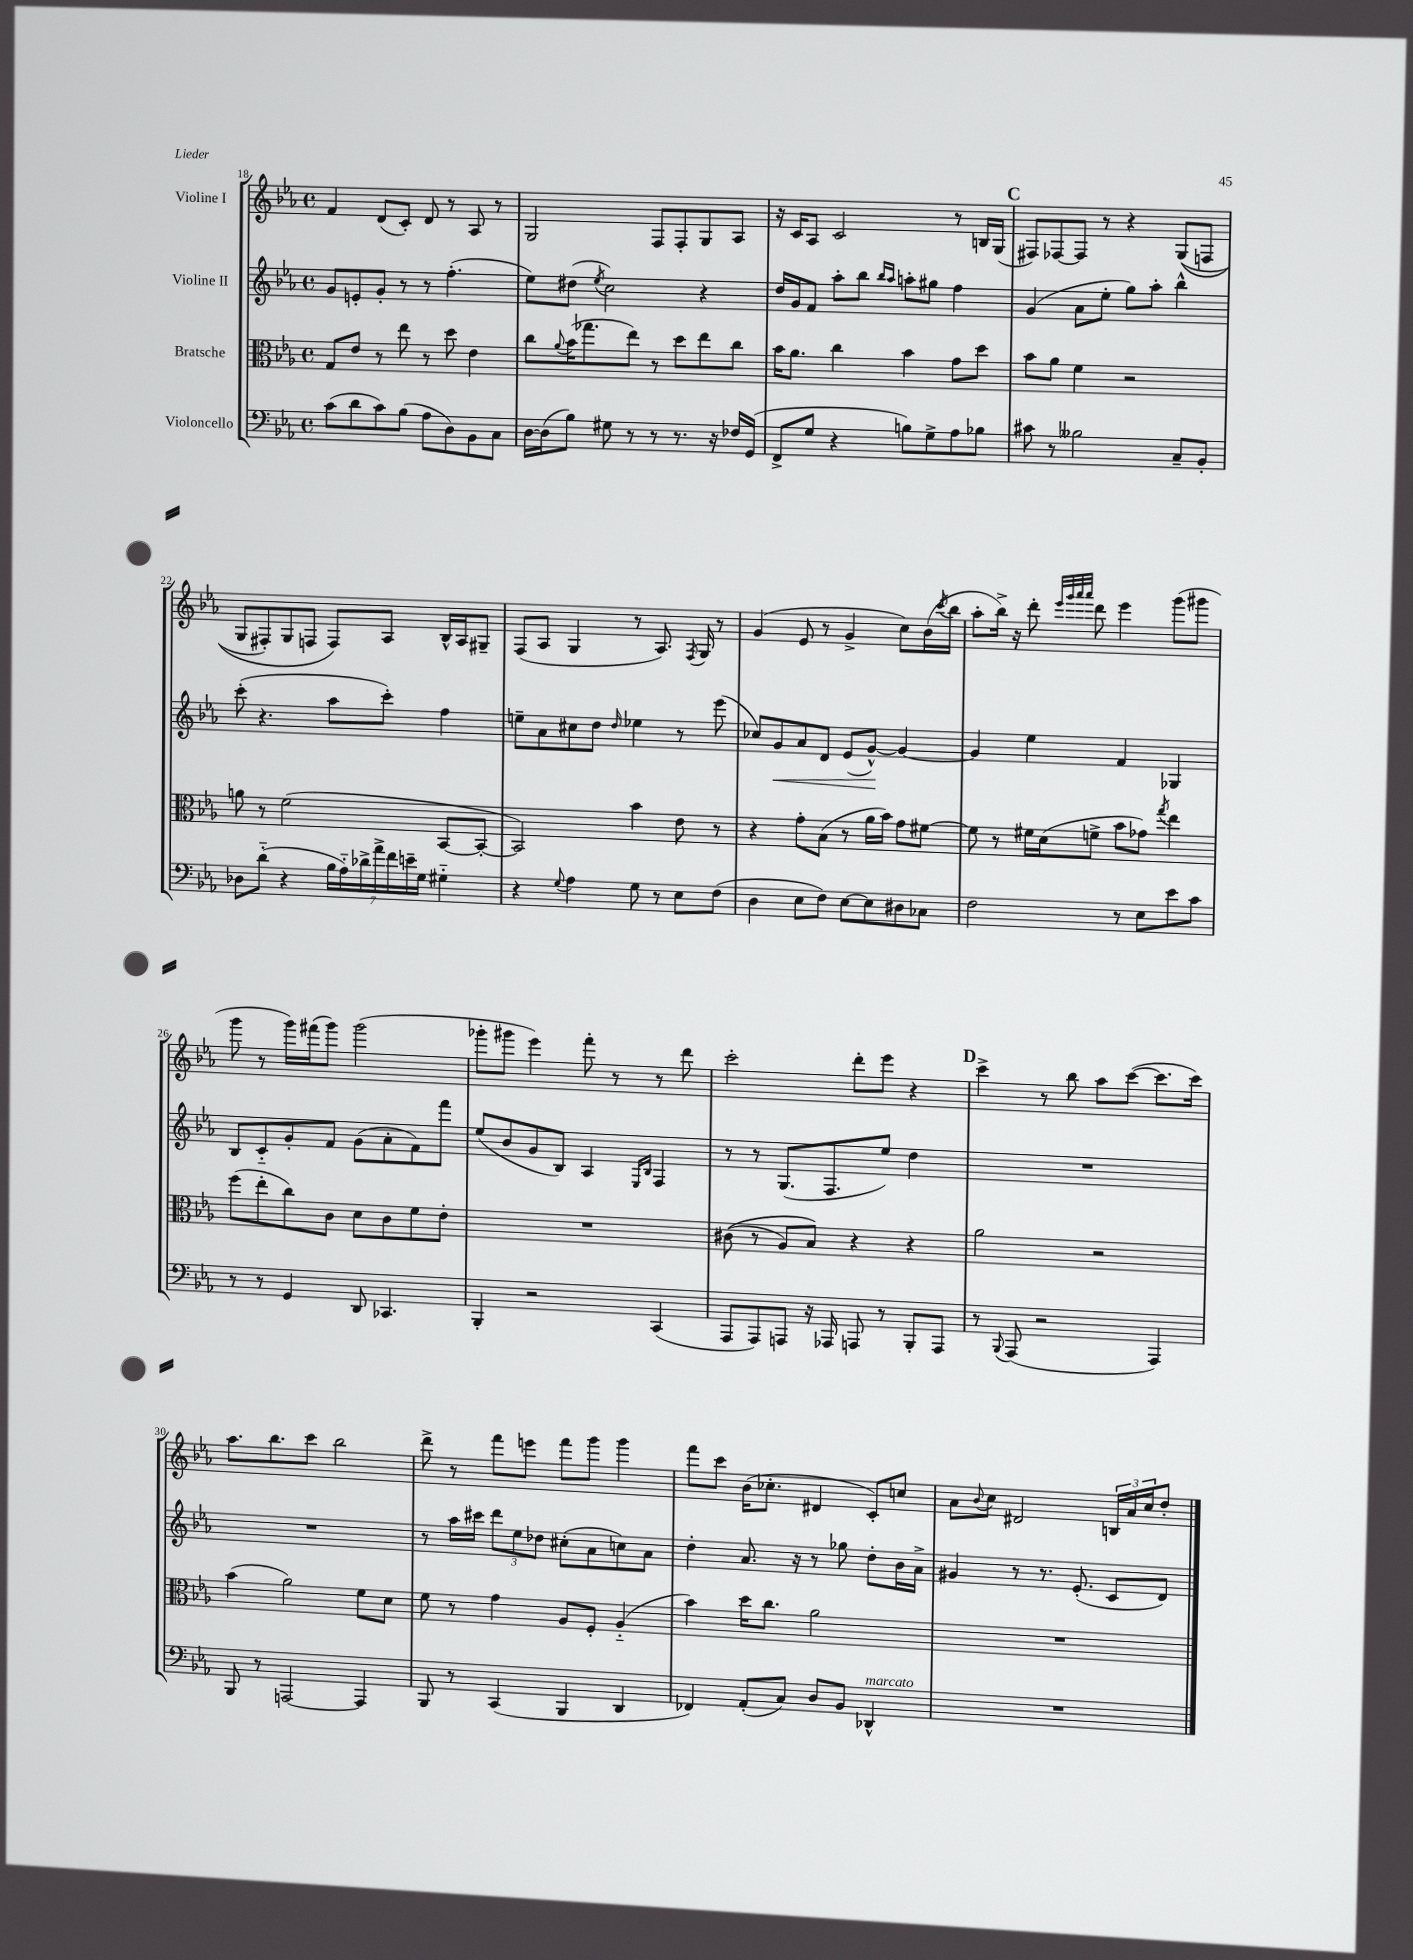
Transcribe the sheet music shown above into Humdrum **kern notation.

**kern	**kern	**kern	**kern
*staff4	*staff3	*staff2	*staff1
*clefF4	*clefC3	*clefG2	*clefG2
*k[b-e-a-]	*k[b-e-a-]	*k[b-e-a-]	*k[b-e-a-]
*M4/4	*M4/4	*M4/4	*M4/4
*met(c)	*met(c)	*met(c)	*met(c)
(8c\L	8G/L	8g/L	4f/
8d\	8e-/J	8e'/	.
8c\)	8r	8g'/J	(8d/L
(8B-\J	8ee-\	8r	8c'/J)
8A-\L	8r	8r	8d/
8D\)	8dd\	(4.ff'\	8r
8BB-\	4e-\	.	8A-/
8C\J	.	.	8r
=	=	=	=
[16D\LL	8cc\L	8ee-\L)	2G/
(16D\]J	.	.	.
.	8qqa-/	.	.
8B-\J)	(16b-\K	(8dd#\J	.
.	8.gg-\	.	.
.	.	8qee-/	.
8G#\	.	2cc\)	.
8r	8ee-\J)	.	.
8r	8r	.	8F/L
8.r	8dd\L	.	8F'/
.	8ee-\	4r	8G/
16r	.	.	.
16F-/LL	8cc\J	.	8A-/J
(16GG/JJ	.	.	.
=	=	=	=
8FF^/L	16b-\LK	16dd/LL	16r
.	8.a-\J	16g/J	16c/LK
8G/J	.	8f/J	8A-/J
4r	4cc\	8aa-'\L	2c/
.	.	8bb-\J	.
.	.	16qqbb-/LL	.
.	.	16qqaa-/JJ	.
8B\L)	4b-\	8aa'\L	.
8G^\	.	8gg#\J	.
8A-\	8g\L	4ff\	8r
8B-\J	8dd\J	.	16B/LL
.	.	.	(16G/JJ
=	=	=	=
8c#\	8b-\L	(4g/	8F#/L)
8r	8a-\J	.	[8F-/
2B--\	4f\	8a-\L	8F-/]J
.	.	8ee-'\J	8r
.	2r	8gg\L)	4r
.	.	8aa-'\J	.
8C~/L	.	4bb-^^\	&((8G/L
8BB-'/J	.	.	8F/J
=	=	=	=
8D-\L	8a\	(8ccc'\	8G/L
(8d'~\J	8r	4.r	8F#'/)
4r	(2f\	.	8G/
.	.	.	8F/J
28B-\LL	.	8aa-\L	8F/L&)
28A-'~\)	.	.	.
28d-^\	.	.	.
28a-^\	.	.	.
.	.	8ccc'\J)	8A-/J
28f\	.	.	.
28e~\	.	.	.
28G\JJ	.	.	.
4G#'~\	[8BB-/L	4ff\	16B-^^/LL
.	.	.	16A-/J
.	8BB-'/_J	.	8G#~/J
=	=	=	=
4r	2BB-/])	8ee~\L	(8F/L
.	.	8a-\	8A-/J
8qqG/	.	.	.
4A-\	.	8cc#\	4G/
.	.	8dd\J	.
.	.	16qqdd/	.
8G\	4b-\	4ee-\	8r
8r	.	.	8.A-/)
8E-\L	8e-\	8r	.
.	.	.	8qF/
.	.	.	16G/
(8F\J	8r	(8eee-\	8r
=	=	=	=
4D\	4r	8cc-/L)	(4g/
.	.	8g/	.
8E-\L	8g'\L	8a-/	8e-/
8F\J)	(8B-\J	8d/J	8r
[8E-\L	8r	(8e-/L	4g^/
8E-\]	16a-\LL	[8g^^/J)	.
.	16b-\JJ)	.	.
8D#\	8g\L	4g/_	8cc\L)
8C-\J	[8f#\J	.	(16b-\L
.	.	.	8qccc/
.	.	.	16bb-\JJ
=	=	=	=
2F\	8f#\]	4g/]	8aa-'\L
.	8r	.	16bb-^\Jk)
.	.	.	16r
.	16f#\LL	4ee-\	8ddd'\
.	(16d\J	.	.
.	.	.	32qqeee-/LLL
.	.	.	32qqggg/
.	.	.	32qqaaa-/
.	.	.	32qqaaa-/JJJ
.	8f^\J	.	8ddd\
8r	8b-\L	4f/	4eee-\
8E-\L	8g-\J)	.	.
.	8qgg/	.	.
8e-\	4ee-\	4G-/	(8ggg\L
8c\J	.	.	8ggg#\J
=	=	=	=
8r	(8ff\L	8B-/L	8ggg\
8r	8ee-'\	8c'~/	8r
4GG/	8cc\)	8g'/	16ggg\LL)
.	.	.	(16fff#\J
.	8c\J	8f/J	8ggg\J)
8DD/	8d\L	(8g\L	(2ggg\
4.CC-/	8c\	8a-'\	.
.	8f\	8f\)	.
.	8e-'\J	8fff\J	.
=	=	=	=
4BBB-'/	1r	(8ee-/L	8ggg-'\L
.	.	8b-/	8ggg#\J
2r	.	8g/	4eee-\)
.	.	8B-/J)	.
.	.	4A-/	8fff'\
.	.	.	8r
.	.	16qqE-/LL	.
.	.	16qqB-/JJ	.
(4CC/	.	4F/	8r
.	.	.	8ddd\
=	=	=	=
8AAA-/L	&((8c#\	8r	2ccc'\
8AAA-/)	8r	8r	.
8AAA/J	8A-/L)	(8.G/L	.
16r	8B-/J&)	.	.
16AAA-/	.	8.F/	.
8AAA/	4r	.	8ddd'\L
8r	.	8ee-/J)	8eee-\J
8BBB-'/L	4r	4dd\	4r
8AAA/J	.	.	.
=	=	=	=
8r	2a-\	1r	4ccc^\
8qqBBB-/	.	.	.
(8AAA-/	.	.	.
2r	.	.	8r
.	.	.	8bb-\
.	2r	.	8aa-\L
.	.	.	([8ccc\J
4AAA-/)	.	.	8.ccc\]L
.	.	.	16ccc\Jk)
=	=	=	=
8BBB-/	(4b-\	1r	8.aa-\L
8r	.	.	.
.	.	.	8.bb-\
[2AAA/	2a-\)	.	.
.	.	.	8ccc\J
.	.	.	2bb-\
4AAA/]	8f\L	.	.
.	8d\J	.	.
=	=	=	=
8BBB-/	8f\	8r	8ddd^\
8r	8r	16aa-\LL	8r
.	.	16ccc#\JJ	.
(4CC/	4g\	12ddd\L	8fff\L
.	.	12ee-\	.
.	.	.	8eee\J
.	.	12dd-\J	.
4BBB-/	8A-/L	(8cc#'\L	8fff\L
.	8F'/J	8a-\	8ggg\J
4DD/	(4A-'~/	8cc\)	4ggg\
.	.	8a-\J	.
=	=	=	=
4FF-/)	4b-\)	4dd'\	8fff\L
.	.	.	8ccc\J
(8AA-'/L	16dd\LK	8.a-/	(16b-\LK
.	8.cc\J	.	8.cc-'\J
8C/J)	.	.	.
.	.	16r	.
8D/L	2a-\	8r	4d#/
8BB-/J	.	8gg-\	.
4DD-^^/	.	8dd'\L	8c'/L)
.	.	16b-\L	8cc/J
.	.	16a-^\JJ	.
=	=	=	=
1r	1r	4g#/	8a-\L
.	.	.	8qqb-/
.	.	.	8cc\J
.	.	8r	2d#/
.	.	8.r	.
.	.	(8.e-'/	.
.	.	8c/L	24B/LL
.	.	.	24a-/
.	.	.	24cc/J
.	.	8d/J)	8dd'/J
==	==	==	==
*-	*-	*-	*-
